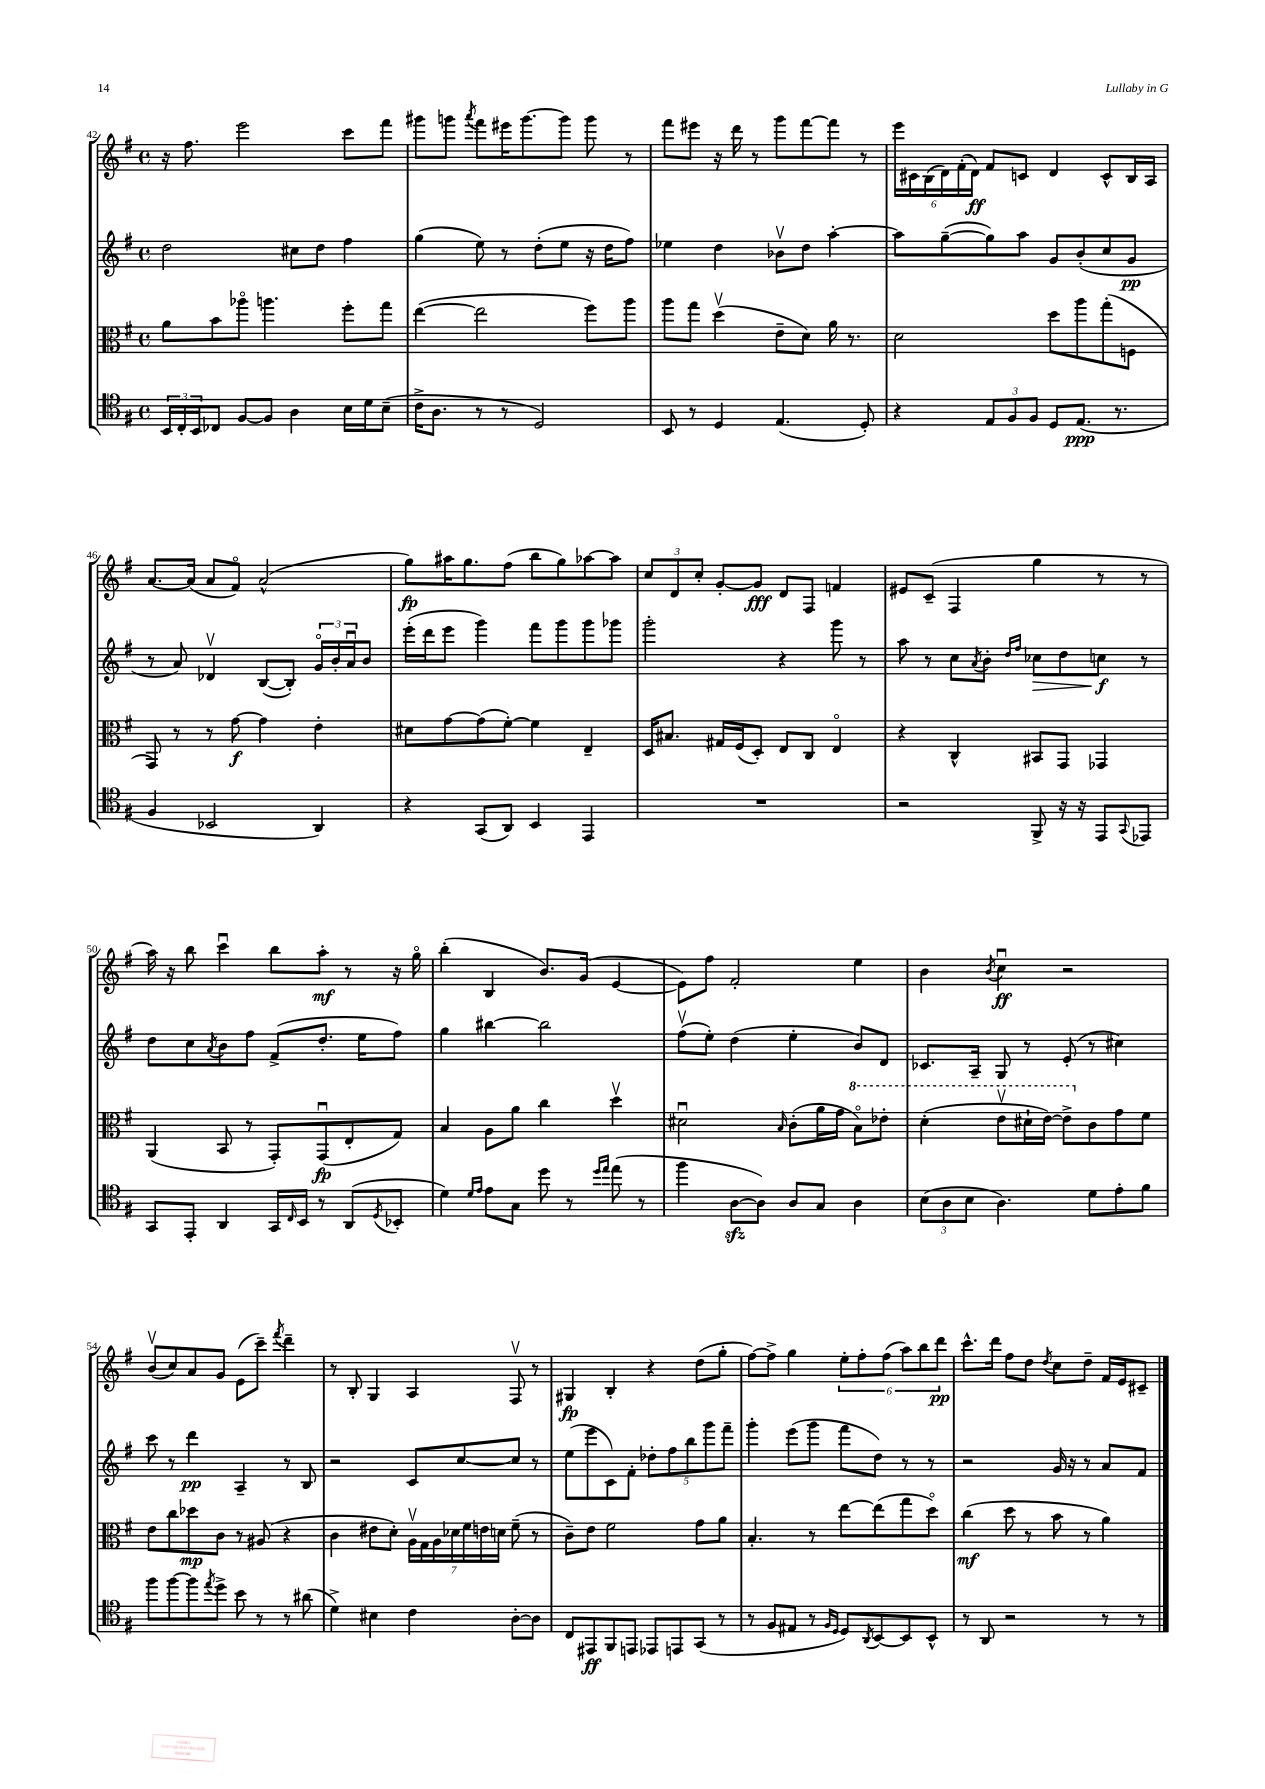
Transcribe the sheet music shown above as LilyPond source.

<<
\new StaffGroup <<
\new Staff = "s0" {
    \clef treble \key g \major \defaultTimeSignature \time 4/4
    r16 fis''8. e'''2 c'''8 fis'''8 |
    gis'''8 g'''8 \acciaccatura { a'''8 } fis'''8 eis'''16 g'''8.~ g'''8 g'''8 r8 |
    fis'''8 eis'''8 r16 d'''16 r8 g'''8 fis'''8~ fis'''8 r8 |
    \tuplet 6/4 { e'''16 cis'16 b16( d'16) fis'16-.( d'16\ff) } fis'8 c'8 d'4 c'8-^ b16 a16 |
    a'8.~ a'16( a'8 fis'8\flageolet) a'2-^( |
    g''8\fp) ais''16 g''8. fis''8( b''8 g''8) aes''8~ aes''8 |
    \tuplet 3/2 { c''8 d'8 c''8-. } g'8~-. g'8\fff d'8 fis8 f'4 |
    eis'8 c'8--( fis4 g''4 r8 r8 |
    a''16) r16 b''8 c'''4\downbow b''8 a''8-.\mf r8 r16 g''16\flageolet |
    b''4-.( b4 b'8.) g'16( e'4~ |
    e'8) fis''8 fis'2-. e''4 |
    b'4 \acciaccatura { b'8 } c''4\downbow\ff r2 |
    b'8\upbow( c''8) a'8 g'8 e'8( c'''8--) \acciaccatura { fis'''8 } d'''4-- |
    r8 b8-. g4 a4 fis8\upbow r8 |
    gis4\fp b4-. r4 d''8( g''8-. |
    fis''8~) fis''8-> g''4 \tuplet 6/4 { e''8-. fis''8-. fis''8( a''8) b''8 d'''8\pp } |
    c'''8.-^ d'''16 fis''8 d''8 \acciaccatura { d''8 } c''8 d''8-- fis'16 e'16 cis'8-- \bar "|." |
}
\new Staff = "s1" {
    \clef treble \key g \major \defaultTimeSignature \time 4/4
    d''2 cis''8 d''8 fis''4 |
    g''4( e''8) r8 d''8-.( e''8 r16 d''16 fis''8) |
    ees''4 d''4 bes'8\upbow d''8 a''4~-. |
    a''8 g''8~--( g''8) a''8 g'8 b'8-.( c''8 g'8\pp |
    r8 a'8) des'4\upbow b8~( b8-.) \tuplet 3/2 { g'16\flageolet b'16-. a'16\downbow } b'8 |
    e'''16-.( d'''16 e'''8 g'''4) fis'''8 g'''8 g'''8 ges'''8 |
    g'''2-. r4 g'''8 r8 |
    a''8 r8 c''8 \acciaccatura { a'8 } b'8-. \grace { d''16 fis''16 } ces''8\> d''8 c''8\f\! r8 |
    d''8 c''8 \acciaccatura { a'8 } b'8 fis''8 fis'8->( d''8.-. e''16 fis''8) |
    g''4 bis''4~ bis''2 |
    fis''8\upbow( e''8-.) d''4( e''4-. b'8) d'8 |
    ces'8. a16-- g8 r8 e'8-.( r8 cis''4) |
    c'''8 r8 d'''4\pp a4-- r8 b8 |
    r2 c'8 c''8~ c''8 r8 |
    e''8( e'''8 c'8) fis'8-. \tuplet 5/4 { des''8-. fis''8 b''8 g'''8 fis'''8-- } |
    g'''4-. e'''8( g'''8 fis'''8 d''8) r8 r8 |
    r2 g'16 r16 r8 a'8 fis'8 \bar "|." |
}
\new Staff = "s2" {
    \clef alto \key g \major \defaultTimeSignature \time 4/4
    a'8 b'8 aes''8\flageolet a''4. fis''8-. g''8 |
    e''4~( e''2 fis''8) a''8 |
    a''8 g''8 d''4\upbow( e'8-- d'8) a'16 r8. |
    d'2 d''8 a''8 g''8-.( f8 |
    g,8) r8 r8 g'8~\f g'4 e'4-. |
    dis'8 g'8~ g'8( fis'8~-.) fis'4 e4-- |
    d16 bis8. gis16 fis16( d8-.) e8 c8 e4\flageolet |
    r4 c4-^ bis,8 g,8 ges,4 |
    a,4( b,8 r8 g,8-.) g,8\downbow\fp( e8-. g8) |
    b4 a8 a'8 c''4 d''4\upbow |
    dis'2\downbow \grace { b16 } c'8-.( a'16 g'16 \ottava #1 b'8\flageolet) ees''8-. |
    d''4-.( e''8\upbow dis''16-! e''16~) e''8-> \ottava #0 c'8 g'8 fis'8 |
    e'8 c''8 des''8\mp c'8 r8 ais8( r4 |
    c'4 eis'8 d'8-.) \tuplet 7/4 { a16\upbow g16 a16 des'16 fis'16 e'16 d'16 } fis'8--( r8 |
    c'8--) e'8 fis'2 g'8 a'8 |
    b4.-. r8 e''8~ e''8( g''8 d''8\flageolet) |
    c''4\mf( d''8 r8 b'8 r8 a'4) \bar "|." |
}
\new Staff = "s3" {
    \clef tenor \key g \major \defaultTimeSignature \time 4/4
    \tuplet 3/2 { b,16 c16-. b,16 } ces8 fis8~ fis8 a4 b16 d'16 b8--( |
    c'16-> a8. r8 r8 d2) |
    b,8 r8 d4 e4.( d8-.) |
    r4 \tuplet 3/2 { e8 fis8 fis8 } d8 e8.\ppp( r8. |
    fis4 bes,2 a,4) |
    r4 g,8( a,8) b,4 e,4 |
    R1 |
    r2 fis,8-> r16 r16 e,8 \appoggiatura { g,8 } ees,8 |
    g,8 e,8-. a,4 g,16 \grace { c16 } b,16 r8 a,8( \acciaccatura { d8 } bes,8-. |
    d'4) \grace { d'16 e'16 } e'8 g8 d''8 r8 \grace { d''16 e''16 } e''8( r8 |
    fis''4 a8~\sfz a8) a8 g8 a4 |
    \tuplet 3/2 { b8( a8 b8 } a4.) d'8 e'8-. fis'8 |
    fis''8 fis''8~ fis''8 \acciaccatura { e''8 } d''8-> b'8 r8 r8 ais'8( |
    d'4->) bis4 c'4 a8~-. a8 |
    c8 eis,8\ff fis,8 e,8 ees,8 e,8 g,8( r8 |
    r8 fis8 eis8 r8 \grace { fis16 d16 } d8) \acciaccatura { a,8 } b,8~ b,8 b,8-^ |
    r8 a,8 r2 r8 r8 \bar "|." |
}
>>
>>
\layout { \context { \Score currentBarNumber = #42 } }
